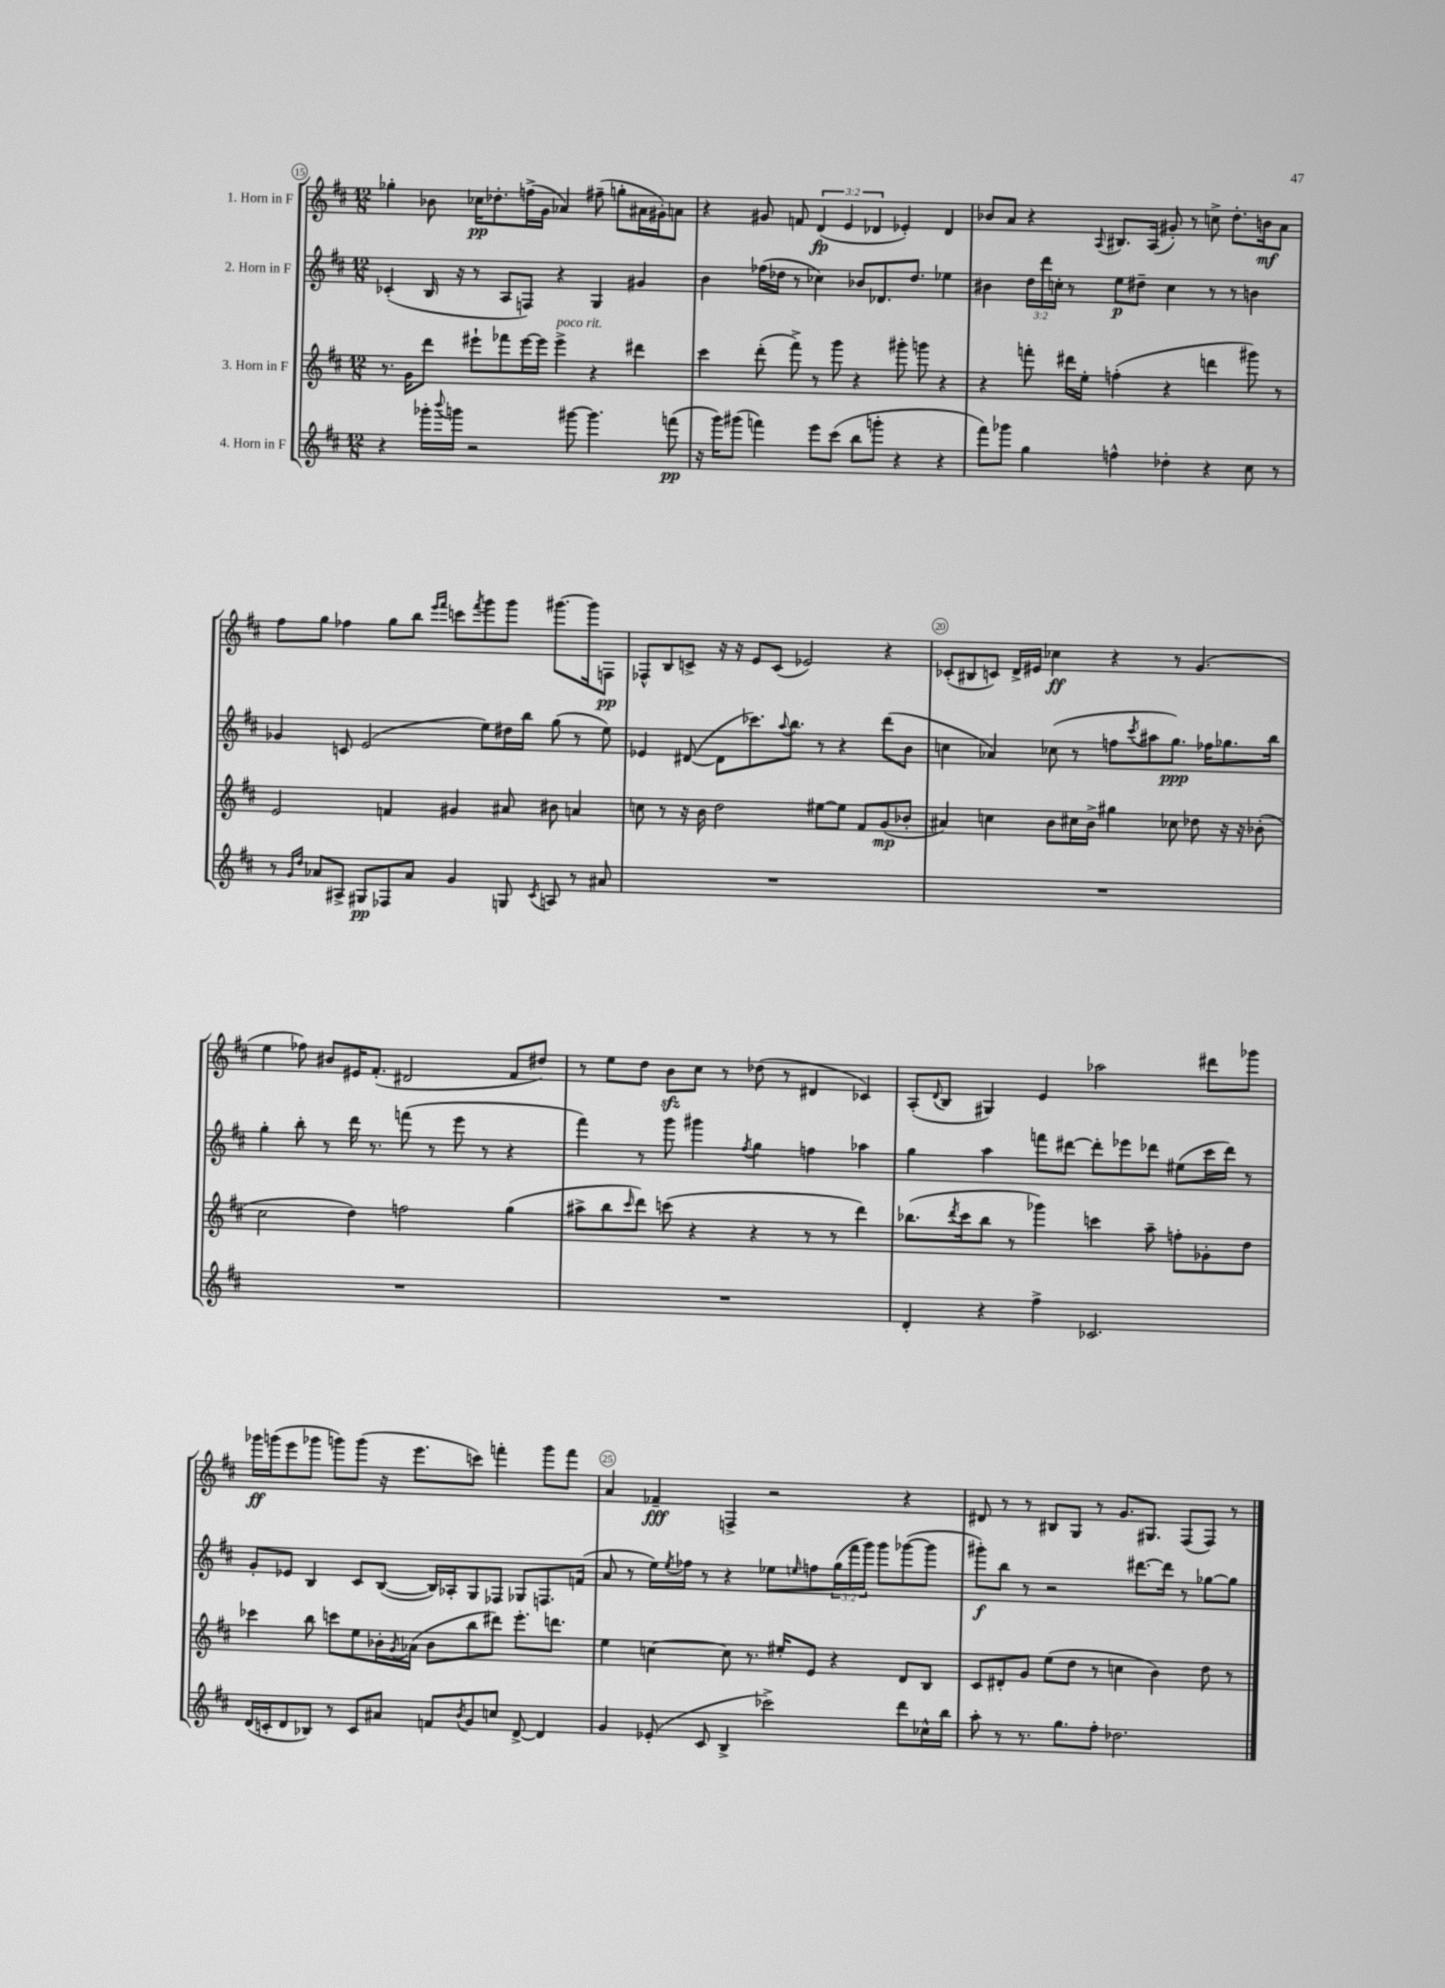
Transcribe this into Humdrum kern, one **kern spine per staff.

**kern	**dynam	**kern	**dynam	**kern	**dynam	**kern	**dynam
*part4	*part4	*part3	*part3	*part2	*part2	*part1	*part1
*staff4	*staff4	*staff3	*staff3	*staff2	*staff2	*staff1	*staff1
*I"4. Horn in F	*	*I"3. Horn in F	*	*I"2. Horn in F	*	*I"1. Horn in F	*
*clefG2	*	*clefG2	*	*clefG2	*	*clefG2	*
*k[f#c#]	*	*k[f#c#]	*	*k[f#c#]	*	*k[f#c#]	*
*M12/8	*	*M12/8	*	*M12/8	*	*M12/8	*
=15	=15	=15	=15	=15	=15	=15	=15
4r	.	8.r	.	(4c-X'/	.	4gg-X'\	.
.	.	16g\KL	.	.	.	.	.
16ggg-X'\LL	.	8ddd\J	.	16B/	.	8b-X\	.
8qqbbb/	.	.	.	.	.	.	.
16gggn\JJ	.	.	.	16r	.	.	.
2r	.	8eee#X`\L	.	8r	.	16cc-X\KL	pp
.	.	.	.	.	.	8.dd-X'\	.
.	.	8fff-X\	.	8A/L	.	.	.
.	.	[16eee#\L	.	8Fn/J)	.	(16ffn^\L	.
.	.	16eee#\JJ]	.	.	.	16g\JJ	.
!	!	!LO:TX:a:i:t=poco rit.	!	!	!	!	!
.	.	4eee#^\	.	4r	.	4a-X/)	.
[8ggg#X\	.	.	.	.	.	.	.
4.ggg#\]	.	4r	.	4G/	.	(8ff#X~\	.
.	.	.	.	.	.	8ggn'\L	.
.	.	4ddd#X\	.	4g#X/	.	16a#X\L	.
.	.	.	.	.	.	16g#X'\J)	.
(8fffn\	pp	.	.	.	.	8an\J	.
=16	=16	=16	=16	=16	=16	=16	=16
16r	.	4ccc#\	.	4b\	.	4r	.
16ggg\KL)	.	.	.	.	.	.	.
(8ggg#X\J	.	.	.	.	.	.	.
4fffn\)	.	(8ddd'\	.	(16ff-X\LL	.	8g#X/	.
.	.	.	.	16dd-X\JJ	.	.	.
.	.	8fff#^\)	.	8r	.	8fn/	.
8eee\L	.	8r	.	4cc-X\)	.	(6d/	fp
(8ccc#\J	.	8ggg\	.	.	.	.	.
.	.	.	.	.	.	6e/	.
8bb\L	.	4r	.	8b-X/L	.	.	.
.	.	.	.	.	.	6d-X/	.
8gggn'\J	.	.	.	8.d-X/	.	.	.
4r	.	8ggg#X'\	.	.	.	4e-X'/)	.
.	.	.	.	8.dd-/J	.	.	.
.	.	8gggn\	.	.	.	.	.
4r	.	4r	.	4ee-X\	.	4d-/	.
=17	=17	=17	=17	=17	=17	=17	=17
8fff#\L)	.	4r	.	4b#X\	.	8b-X/L	.
8ggg-X\J	.	.	.	.	.	8a/J	.
4gg\	.	8fffn'\	.	24dd\LL	.	4r	.
.	.	.	.	24ddd\	.	.	.
.	.	.	.	24ccn'\JJ	.	.	.
.	.	16ddd#X\LL	.	8r	.	.	.
.	.	16ee'\JJ	.	.	.	.	.
.	.	.	.	.	.	8qqA/	.
4ffn^^\	.	(4ffn'\	.	8ee\L	p	8.B#X/L	.
.	.	.	.	8dd#X~\J	.	.	.
.	.	.	.	.	.	(16A/Jk	.
4dd-X'\	.	4r	.	4cc\	.	8g#X'/)	.
.	.	.	.	.	.	8r	.
4r	.	4dddn\	.	8r	.	8ccn^\	.
.	.	.	.	8r	.	8.dd'\L	.
8cc#\	.	8ggg#X\)	.	4bn\	.	.	.
.	.	.	.	.	.	16bn\k	mf
8r	.	8r	.	.	.	8a\J	.
!!LO:LB:g=z
=18	=18	=18	=18	=18	=18	=18	=18
8r	.	2e/	.	4g-X/	.	8ff#\L	.
16qqg/LL	.	.	.	.	.	.	.
16qqdd/JJ	.	.	.	.	.	.	.
8a-X/L	.	.	.	.	.	8gg\J	.
8A#X^/J	.	.	.	8cn/	.	4ff-X\	.
8G#X/L	pp	.	.	(2e/	.	.	.
8F-X/	.	4fn/	.	.	.	8gg\L	.
8a-/J	.	.	.	.	.	8bb\J	.
.	.	.	.	.	.	16qqeee/LL	.
.	.	.	.	.	.	16qqfff#/JJ	.
4g/	.	4g#X/	.	.	.	8cccn\L	.
.	.	.	.	.	.	8qfff#/	.
.	.	.	.	8ee\L)	.	8ggg\	.
8Gn/	.	8a#X/	.	16dd#X\L	.	8ggg\J	.
.	.	.	.	16bb\JJ	.	.	.
8qc#/	.	.	.	.	.	.	.
8An/	.	8b#X\	.	(8gg\	.	[8.ggg#X\L	.
8r	.	4an/	.	8r	.	.	.
.	.	.	.	.	.	16ggg#\k]	.
8a#X/	.	.	.	8ee\)	.	8Fn\J	pp
=19	=19	=19	=19	=19	=19	=19	=19
1.r	.	8ccn\	.	4e-X/	.	8F-X^^/L	.
.	.	8r	.	.	.	8B/	.
.	.	16r	.	([8d#X/	.	8cn^/J	.
.	.	16b\	.	.	.	.	.
.	.	2dd\	.	8d#\L]	.	16r	.
.	.	.	.	.	.	16r	.
.	.	.	.	8.ccc-X\)	.	8e/L	.
.	.	.	.	.	.	(8c/J	.
.	.	.	.	8qqaa/	.	.	.
.	.	.	.	8.bb\J	.	.	.
.	.	.	.	.	.	2e-X/)	.
.	.	[8ee#X\L	.	8r	.	.	.
.	.	8ee#\J]	.	4r	.	.	.
.	.	8f#/L	.	.	.	.	.
.	.	(8g/	mp	(8ddd\L	.	4r	.
.	.	8b-X'/J	.	8b\J	.	.	.
=20	=20	=20	=20	=20	=20	=20	=20
1.r	.	4a#X/)	.	4ccn\	.	(8c-X'/L	.
.	.	.	.	.	.	8B#X/	.
.	.	4ccn\	.	4a-X/)	.	8cn/J)	.
.	.	.	.	.	.	16d^/LL	.
.	.	.	.	.	.	16e#X/JJ	.
.	.	8b\L	.	(8cc-X\	.	4cc-X\	ff
.	.	16cc#X\L	.	8r	.	.	.
.	.	16b^\JJ	.	.	.	.	.
.	.	4gg#X\	.	8ffn\L	.	4r	.
.	.	.	.	8qccc#/	.	.	.
.	.	.	.	8aa#X\	.	.	.
.	.	8cc-X\	.	8.gg\J)	ppp	8r	.
.	.	8dd-X\	.	.	.	(4.g/	.
.	.	.	.	16ff-X\KL	.	.	.
.	.	16r	.	8.gg-X\	.	.	.
.	.	16r	.	.	.	.	.
.	.	(8b-X'\	.	.	.	.	.
.	.	.	.	16bb\Jk	.	.	.
!!LO:LB:g=z
=21	=21	=21	=21	=21	=21	=21	=21
1.r	.	2cc#\	.	4gg'\	.	4ee\	.
.	.	.	.	8bb'\	.	8ff-X\)	.
.	.	.	.	8r	.	8b#X/L	.
.	.	4dd\)	.	16ddd\	.	16e#X/K	.
.	.	.	.	8.r	.	(8.f#'/J	.
.	.	2ffn\	.	(8fffn\	.	2d#X/	.
.	.	.	.	8r	.	.	.
.	.	.	.	8eee\	.	.	.
.	.	.	.	8r	.	.	.
.	.	(4gg\	.	4r	.	8f#/L	.
.	.	.	.	.	.	8dd#X/J)	.
=22	=22	=22	=22	=22	=22	=22	=22
1.r	.	8aa#X^\L	.	4fff#\)	.	8r	.
.	.	8bb\	.	.	.	8ee\L	.
.	.	16qqccc#/	.	.	.	.	.
.	.	8ddd\J)	.	8r	.	8dd\J	.
.	.	(8cccn\	.	8ggg\	.	8bzz\L	.
.	.	4r	.	4ggg#X\	.	8cc#\J	.
.	.	.	.	.	.	8r	.
.	.	.	.	8qff#/	.	.	.
.	.	4r	.	4gg\	.	(8dd-X\	.
.	.	.	.	.	.	8r	.
.	.	8r	.	4ffn\	.	4d#X/	.
.	.	8r	.	.	.	.	.
.	.	4ddd\)	.	4aa-X\	.	4c-X/)	.
=23	=23	=23	=23	=23	=23	=23	=23
4d'/	.	(8.bb-X\L	.	4gg\	.	(8A'/L	.
.	.	.	.	.	.	8qqd/	.
.	.	.	.	.	.	8B/J	.
.	.	8qddd/	.	.	.	.	.
.	.	16ccc#\k	.	.	.	.	.
4r	.	8bb-\J	.	4aa\	.	4G#X/)	.
.	.	8r	.	.	.	.	.
4ff#^\	.	4ggg-X\)	.	8fffn\L	.	4e/	.
.	.	.	.	[8ddd#X\J	.	.	.
2.c-X/	.	4cccn\	.	8ddd#'\L]	.	2aa-X\	.
.	.	.	.	8eee-X\	.	.	.
.	.	8aa~\	.	8ddd-X\J	.	.	.
.	.	8ffn'\L	.	(8ee#X\L	.	.	.
.	.	8g-X'\	.	16ccc#\L	.	8ddd#X\L	.
.	.	.	.	16ddd-\JJ)	.	.	.
.	.	8dd\J	.	8r	.	8ggg-X\J	.
!!LO:LB:g=z
=24	=24	=24	=24	=24	=24	=24	=24
(16d/LL	.	4ccc-X\	.	8g'/L	.	16ggg-X\LL	ff
16cn'/J	.	.	.	.	.	(16gggn\J	.
8d/	.	.	.	8e-X/J	.	8eee\	.
8B-X/J)	.	8bb\	.	4B/	.	8ggg-X\J	.
8r	.	8cccn\L	.	.	.	8gggn\L)	.
8c/L	.	8ee\	.	8c#/L	.	(8ggg\J	.
8a#X/J	.	16b-X'\L	.	([8B/J	.	16r	.
.	.	8qg/	.	.	.	.	.
.	.	(16a-X\JJ	.	.	.	8.eee\L	.
8fn/L	.	8b-\L	.	16B/LL])	.	.	.
.	.	.	.	16A-X'/J	.	.	.
8qb/	.	.	.	.	.	.	.
8g/	.	8bb\	.	8G/	.	8cccn\J)	.
8ccn/J	.	8ddd#X\J)	.	8F-X/J	.	4fffn'\	.
[8d^/	.	8.eee'\L	.	8G-X/L	.	.	.
4d/]	.	.	.	8.Fn/	.	8ggg\L	.
.	.	8.dddn\J	.	.	.	.	.
.	.	.	.	.	.	8fff\J	.
.	.	.	.	(16fn/Jk	.	.	.
=25	=25	=25	=25	=25	=25	=25	=25
4g/	.	4ee\	.	8a/	.	4a/	.
.	.	.	.	8r	.	.	.
(8e-X'/	.	[4ccn\	.	16ee\LL)	.	4f-X~/	fff
.	.	.	.	8qee/	.	.	.
.	.	.	.	16ff-X\JJ	.	.	.
8c#/	.	.	.	8r	.	.	.
4B^/	.	8cc\]	.	4r	.	4Fn^/	.
.	.	8.r	.	.	.	.	.
2ccc-X^\)	.	.	.	8ee-X\L	.	2r	.
.	.	16ee#X'/KL	.	.	.	.	.
.	.	.	.	16qqeen/	.	.	.
.	.	8e/J	.	8ffn\	.	.	.
.	.	4r	.	(24gg\L	.	.	.
.	.	.	.	24fff#\	.	.	.
.	.	.	.	24ggg\JJ)	.	.	.
.	.	.	.	8ggg\L	.	.	.
8ddd\L	.	8d/L	.	([8ggg-X\	.	4r	.
16cc-X^^\L	.	8B/J	.	8ggg-\J]	.	.	.
16bb\JJ	.	.	.	.	.	.	.
=26	=26	=26	=26	=26	=26	=26	=26
8aa'\	.	8c#/L	.	8ggg#X'\L)	f	8d#X/	.
8r	.	8d#X'/	.	8bb\J	.	8r	.
8.r	.	8g/J	.	8r	.	8r	.
.	.	(8ee\L	.	2r	.	8B#X/L	.
8.gg\L	.	.	.	.	.	.	.
.	.	8dd\J	.	.	.	8G/J	.
8ff#'\J	.	8r	.	.	.	8r	.
2.dd-X\	.	4ccn\	.	.	.	8.g/L	.
.	.	.	.	[8.ddd#X\L	.	.	.
.	.	.	.	.	.	8.G#X/J	.
.	.	4b\)	.	.	.	.	.
.	.	.	.	16ddd#\Jk]	.	.	.
.	.	.	.	8r	.	(8F#/L	.
.	.	8dd\	.	[8gg-X\L	.	8F#/J)	.
.	.	8r	.	8gg-\J]	.	8r	.
==	==	==	==	==	==	==	==
*-	*-	*-	*-	*-	*-	*-	*-
